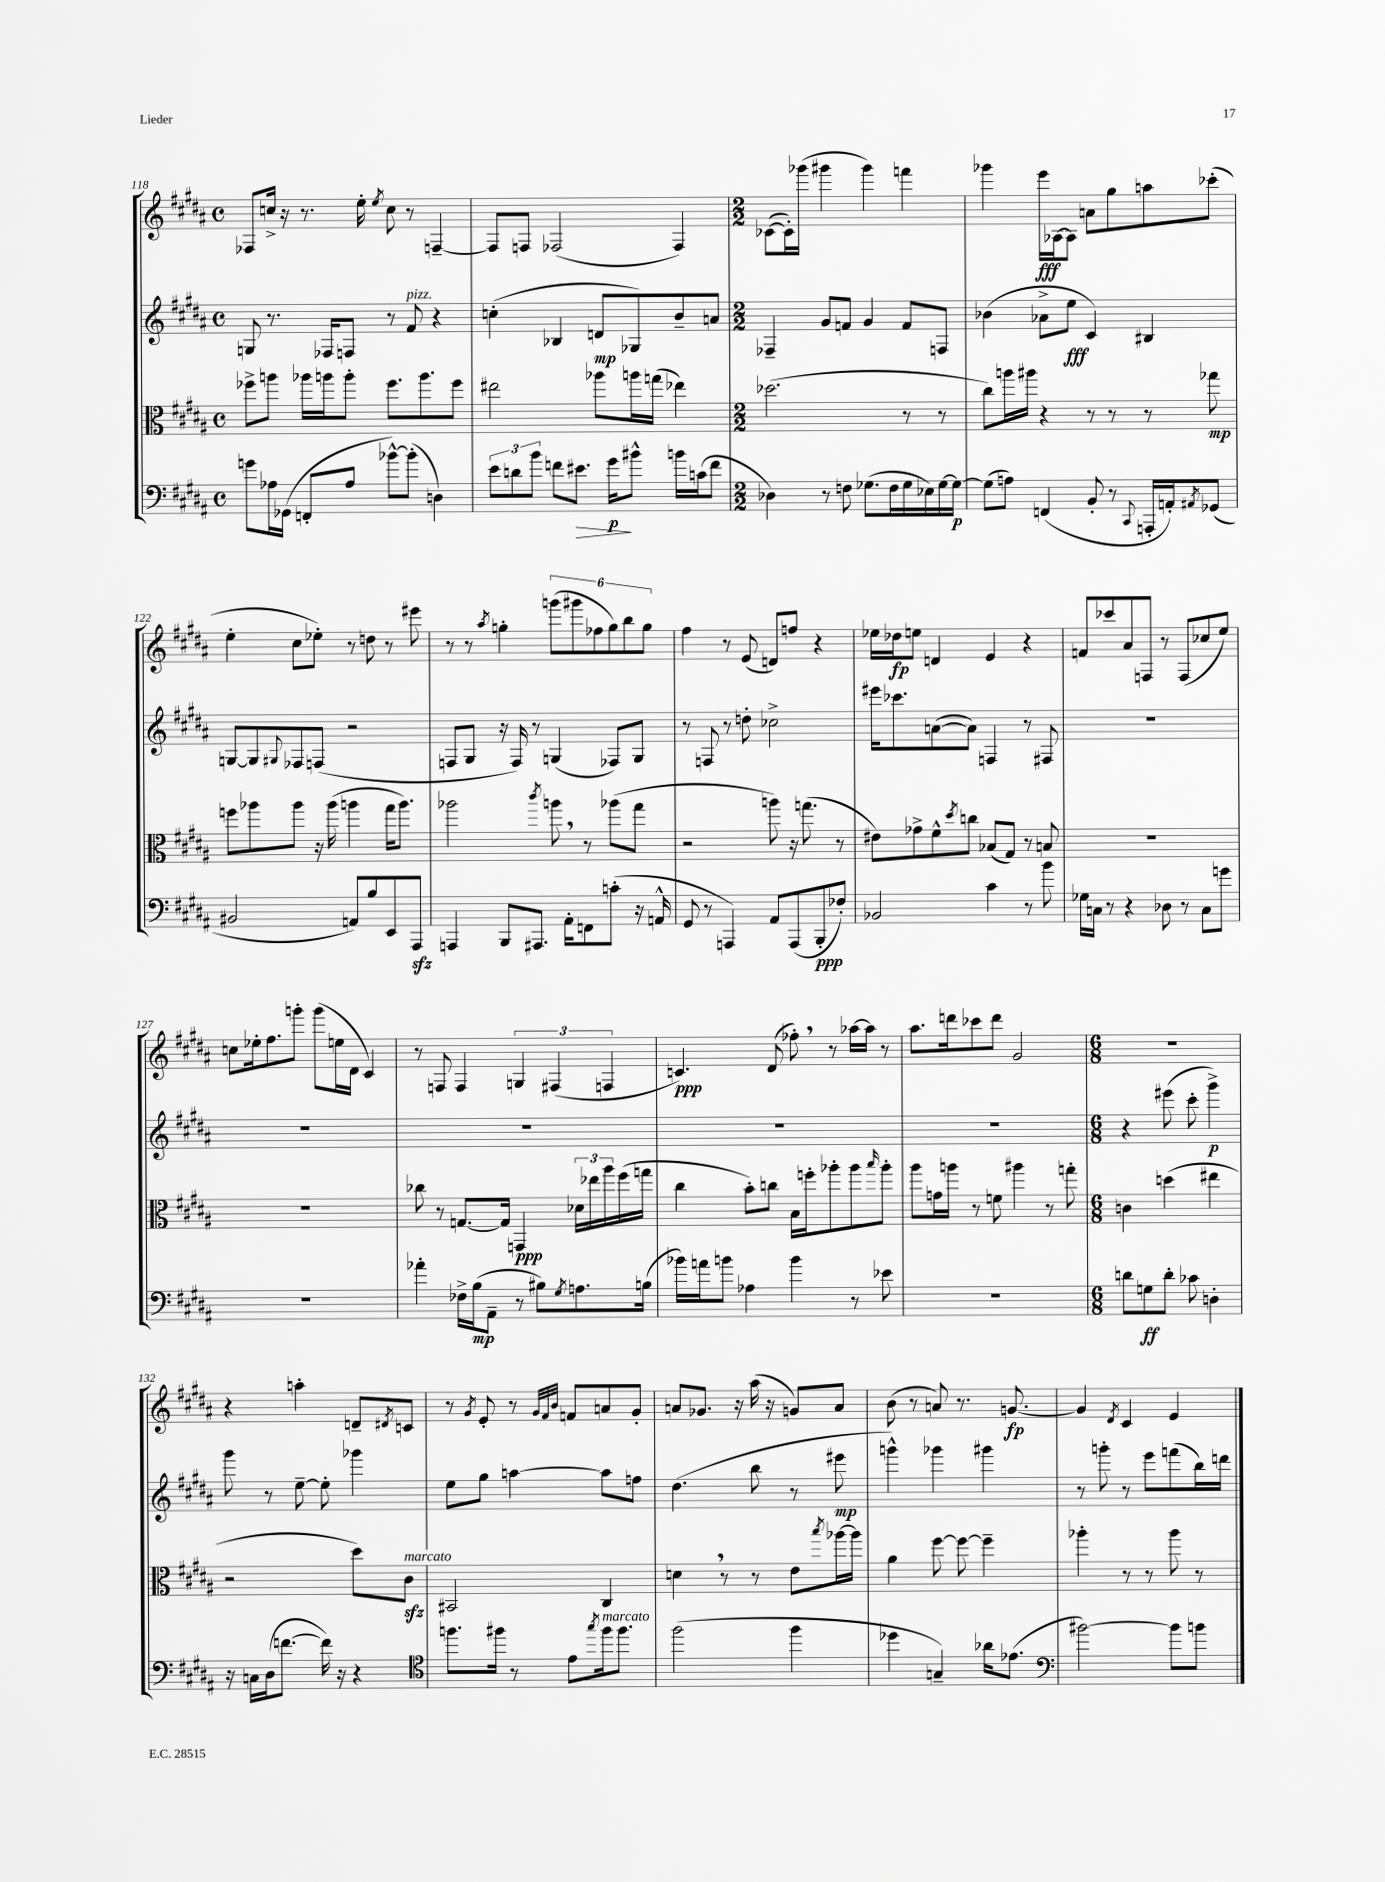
<<
\new StaffGroup <<
\new Staff = "s0" {
    \clef treble \key b \major \defaultTimeSignature \time 4/4
    fes8 c''16-> r16 r8. e''16-. \acciaccatura { e''8 } c''8 r8 f4~-- |
    f8 f8 fes2( fes4) |
    \numericTimeSignature \time 2/2 ces'8~( ces'16-.) ges'''16( gis'''4 gis'''4) f'''4 |
    ges'''4 e'''16\fff aes16~ aes8 a'8 gis''8 a''8 ces'''8-.( |
    e''4-. cis''8 ees''8-.) r8 d''8 r8 eis'''8 |
    r8 r8 \acciaccatura { ais''8 } g''4-. \tuplet 6/4 { g'''8( gis'''8 fes''8 g''8) b''8 g''8 } |
    fis''4 r8 e'8( d'8) f''8 r4 |
    ees''16 des''16\fp e''8 d'4 e'4 r4 |
    f'8 ces'''8 ais'8 f8 r8 f8( ces''8 e''8) |
    c''8 ees''16-. fis''8. g'''8-. g'''8( e''16 dis'16 cis'4) |
    r8 f8 f4 \tuplet 3/2 { g4 fis4( f4 } |
    c'4.\ppp) dis'8( fes''8-.) \breathe r8 aes''16~ aes''16 r8 |
    ais''8. d'''16 ces'''8 d'''8 gis'2 |
    \numericTimeSignature \time 6/8 R2. |
    r4 a''4-. d'8-- \acciaccatura { dis'8 } c'8 |
    r8 \acciaccatura { gis'8 } e'8-. r8 \grace { gis'32 fis'32 b'32 } f'8 a'8 gis'8-. |
    a'8 ges'8. r16 ais''16( r16 g'8) a'8 |
    b'8( r8 a'8) r8. g'8.~\fp |
    g'4 \acciaccatura { dis'8 } cis'4 e'4 \bar "|." |
}
\new Staff = "s1" {
    \clef treble \key b \major \defaultTimeSignature \time 4/4
    g8 r8. fes16 f8 r8 fis'8^\markup { \italic "pizz." } r4 |
    c''4-.( bes4 d'8\mp ges8) b'8-- a'8 |
    \numericTimeSignature \time 2/2 fes4-- gis'8 f'8 gis'4 f'8 f8 |
    bes'4( aes'8-> e''8\fff cis'4) bis4 |
    g8~ g8 \appoggiatura { gis8 } fes8 f8( r2 |
    f8 gis8 r16 f16) r8 g4( fes8) g8 |
    r8 f8 r8 d''8-. ces''2-> |
    eis'''16 ces'''8. a'8~( a'8) f4 r8 fis8 |
    R1 |
    R1 |
    R1 |
    R1 |
    R1 |
    \numericTimeSignature \time 6/8 r4 eis'''8( cis'''8-. gis'''4->\p) |
    gis'''8 r8 e''8~-- e''8-. ges'''4 |
    e''8 gis''8 a''4~ a''8 f''8 |
    dis''4.( b''8 r8 eis'''8\mp |
    g'''4-^) ges'''4 gis'''4 |
    r8 g'''8-. r8 e'''8 f'''8( b''16) d'''16 \bar "|." |
}
\new Staff = "s2" {
    \clef alto \key b \major \defaultTimeSignature \time 4/4
    fes''8-> a''8 aes''16 a''16 a''8-. fes''8. a''8. fes''8 |
    eis''2 aes''8 a''16 g''16( ees''4) |
    \numericTimeSignature \time 2/2 des''2.( r8 r8 |
    cis''8) a''16 ais''16 r4 r8 r8 r8 ges''8\mp |
    f''8 aes''8 aes''8 r16 aes''16( a''4 gis''16 a''8.) |
    aes''2 \acciaccatura { cis'''8 } a''8 \breathe r8 aes''8( gis''8 |
    r2 a''8) r16 g''8.( r8 |
    eis'8) ges'8-> fis'8-^ \acciaccatura { dis''8 } c''8 bes8( gis8) r8 b8 |
    R1 |
    R1 |
    ces''8 r8 g8.~ g16 g,4\ppp \tuplet 3/2 { des'16 ees''16 ais''16 } fis''16( g''16 |
    cis''4 b'8-.) c''8 b16 f''16-. aes''8-. aes''8 \grace { b''16 } aes''8-. |
    ais''8 g'16 a''16 r8 f'8 ais''4 r8 g''8-. |
    \numericTimeSignature \time 6/8 c'4 d''4( eis''4 |
    r2 dis''8) cis'8\sfz^\markup { \italic "marcato" } |
    bis,2 cis4 |
    d'4 \breathe r8 r8 e'8 \acciaccatura { b''8 } aes''16~ aes''16 |
    ais'4 fis''8~ fis''8~ fis''4-- |
    aes''4-. r8 r8 aes''8 r8 \bar "|." |
}
\new Staff = "s3" {
    \clef bass \key b \major \defaultTimeSignature \time 4/4
    g'8 aes16 ges,16( f,8-. aes8 bes'8~-^) bes'8-.( d4) |
    \tuplet 3/2 { e'8 d'8 b'8 } f'8 eis'8.\> gis'16\p\! bis'8-^ b'16 c'16( f'8 |
    \numericTimeSignature \time 2/2 des4) r8 f8 ges8.( f16 ges16 ees16) ges16~ ges16~\p |
    ges8( a8) f,4( b,8-. r8 \appoggiatura { cis,8 } a,,16-. a,16-.) \acciaccatura { ais,8 } ges,8( |
    bis,2 a,8) b8 e,8 ais,,8\sfz |
    a,,4 b,,8 ais,,8. ais,16-. f,8 c'8-.( r16 a,16-^ |
    gis,8 r8 a,,4) ais,8 a,,8( b,,8-.\ppp fes8-.) |
    bes,2 cis'4 r8 b'8 |
    ges16 c16 r8 r4 des8 r8 c8 g'8 |
    R1 |
    aes'4-. fes16-> b16\mp( ais,8-- r8 bis8) \acciaccatura { gis8 } a8. b16( |
    bes'16) a'16 b'8 aes4 b'4 r8 ees'8 |
    R1 |
    \numericTimeSignature \time 6/8 d'8 g8\ff d'8-. ces'8 d4-. |
    r16 c16 dis16( f'8.~ f'16) r16 r4 |
    \clef tenor f''8. fis''16 r8 e'8 \acciaccatura { gis''8 } fis''16^\markup { \italic "marcato" } fis''8. |
    fis''2( fis''4 |
    des''4 g4--) aes'16 ees'8.( |
    \clef bass bis'2~) bis'8 b'8 \bar "|." |
}
>>
>>
\layout { \context { \Score currentBarNumber = #118 } }
